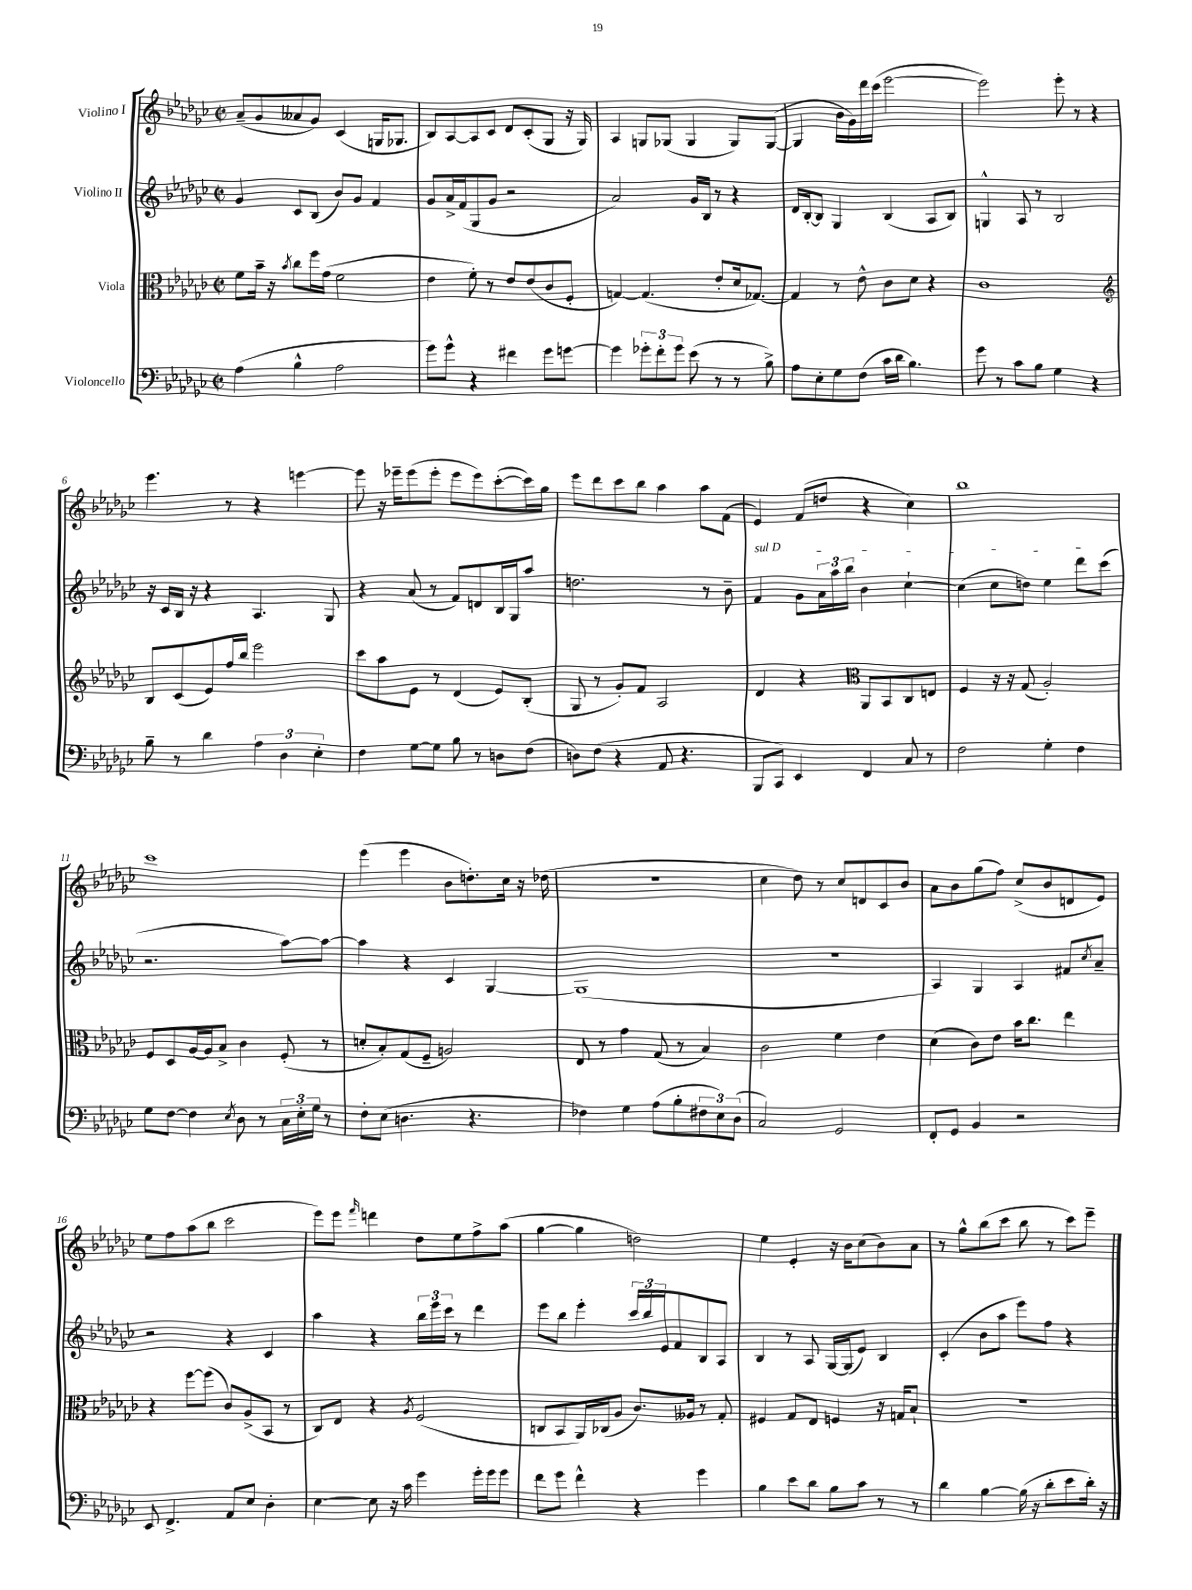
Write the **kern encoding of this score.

**kern	**kern	**kern	**kern
*part4	*part3	*part2	*part1
*staff4	*staff3	*staff2	*staff1
*I"Violoncello	*I"Viola	*I"Violino II	*I"Violino I
*clefF4	*clefC3	*clefG2	*clefG2
*k[b-e-a-d-g-c-]	*k[b-e-a-d-g-c-]	*k[b-e-a-d-g-c-]	*k[b-e-a-d-g-c-]
*M2/2	*M2/2	*M2/2	*M2/2
*met(c|)	*met(c|)	*met(c|)	*met(c|)
=1	=1	=1	=1
(4A-\	8f\L	4g-/	(8a-~/L
.	16b-~\Jk	.	8g-/
.	16r	.	.
.	8qb-/	.	.
4B-^^\	8cc-\L	8c-/L	8a--X/
.	16ff\L	(8B-/J	8g-/J)
.	(16g-\JJ	.	.
2A-\	2f\	8b-/L)	(4c-/
.	.	8g-/J	.
.	.	4f/	16Gn/KL
.	.	.	8.G-X/J
=2	=2	=2	=2
8g-\L)	4e-\	8g-/L	8B-/L)
8g-^^\J	.	16a-^/L	[8A-/
.	.	(16f/J	.
4r	8f'\)	8G-/	8A-/]
.	8r	8g-/J	8c-/J
4f#X\	8e-/L	2r	8d-/L
.	(8e-/	.	(8c-'/
8g-\L	8c-/	.	8G-/J
[8gn\J	8F'/J	.	16r
.	.	.	16G-/)
=3	=3	=3	=3
4g\]	[4Gn/)	2a-/)	4A-/
12g-X'\L	(4.G/]	.	8Gn/L
12f'\	.	.	.
.	.	.	(8G-X/J
12g-\J	.	.	.
(8e-\	.	16g-/LL	4G-/
.	.	16B-/JJ	.
8r	8e-'/L	8r	.
8r	16d-/k	4r	8G-/L)
.	[8.G-X/J)	.	.
8B-^\)	.	.	([8G-/J
=4	=4	=4	=4
8A-\L	4G-/]	16d-/LL	4G-/]
.	.	[16B-'/J	.
8E-'\	.	8B-/J]	.
8G-\	8r	4G-/	16b-\LL
.	.	.	16g-\)
(8F\J	8e-^^\	.	16ddd-\
.	.	.	(16ccc-\JJ
16c-\LL	8c-\L	(4B-/	[2eee-\
16d-\JJ	.	.	.
4.B-\)	8d-\J	.	.
.	4r	8A-/L	.
.	.	8B-/J)	.
=5	=5	=5	=5
8g-\	1c-	4Gn^^/	2eee-\])
8r	.	.	.
8c-\L	.	8A-/	.
8B-\J	.	8r	.
4G-\	.	2B-/	8eee-'\
.	.	.	8r
4r	.	.	4r
!!LO:LB:g=z
=6	=6	=6	=6
*	*clefG2	*	*
8B-~\	8B-/L	16r	4.eee-\
.	.	16c-/LL	.
8r	(8c-/	16B-/JJ	.
.	.	16r	.
4d-\	8e-/)	4r	.
.	16ff/L	.	8r
.	16bb-/JJ	.	.
6A-\	2eee-\	4.A-/	4r
6D-\	.	.	.
.	.	.	[4eeen\
6E-'\	.	.	.
.	.	8G-/	.
=7	=7	=7	=7
4F\	8ccc-\L	4r	8eee\]
.	8aa-\	.	16r
.	.	.	16eee-X~\KL
[8G-\L	8e-\J	(8a-/	(8eee-\
8G-\J]	8r	8r	8eee-'\J
8B-\	(4d-/	8f/L)	8eee-\L
8r	.	8dn/	8eee-\)
8Dn\L	8e-/L)	16B-/L	([8ccc-'\
.	.	16G-/J	.
(8F\J	(8B-'/J	8aa-/J	16ccc-\L])
.	.	.	16gg-\JJ
=8	=8	=8	=8
8Dn\L)	8G-/	2.ddn\	8eee-\L
(8F\J	8r	.	8ddd-\
4r	8g-'/L)	.	8ccc-\
.	8f/J	.	8bb-\J
8AA-/	2A-/	.	4aa-\
4.r	.	.	.
.	.	8r	8aa-\L
.	.	8b-~\	(8f\J
=9	=9	=9	=9
!	!	!LO:TX:a:i:t=sul D	!
8BBB-/L	4d-/	4f/	4e-/)
8CC-/J)	.	.	.
4EE-/	4r	8g-\L	(8f/L
.	.	24a-\L	8ddn/J
.	.	24aa-\	.
.	.	24bb-\JJ	.
*	*clefC3	*	*
4FF/	8AA-/L	4b-\	4r
.	8BB-/	.	.
8C-/	8C-/	[4cc-`\	4cc-\)
8r	8En/J	.	.
=10	=10	=10	=10
2F\	4F/	(4cc-\]	1bb-
.	16r	8cc-\L	.
.	16r	.	.
.	(8G-/	8ddn\J)	.
4G-'\	2A-'/)	4ee-\	.
4F\	.	8ddd-\L	.
.	.	(8ccc-\J	.
!!LO:LB:g=z
=11	=11	=11	=11
8G-\L	8F/L	2.r	1ccc-
[8F\J	8D-/	.	.
4F\]	[16A-/L	.	.
.	16A-/J]	.	.
.	8B-^/J	.	.
8qE-/	.	.	.
8D-\	4c-\	.	.
8r	.	.	.
24C-\LL	(8F'/	[8aa-\L)	.
24E-'\	.	.	.
24G-\JJ	.	.	.
8r	8r	8aa-\J_	.
=12	=12	=12	=12
8F'\L	8dn'/L	4aa-\]	(4eee-\
(8E-\J	8B-'/)	.	.
4.Dn\	(8G-/	4r	4eee-\
.	8F~/J	.	.
.	2An/)	4c-/	8b-\L
4.r	.	.	8.ddn'\)
.	.	[4G-/	.
.	.	.	16cc-\Jk
.	.	.	16r
.	.	.	(16dd-X\
=13	=13	=13	=13
4F-X\)	8E-/	(1G-]	1r
.	8r	.	.
4G-\	4g-\	.	.
(8A-\L	(8G-/	.	.
8B-'\	8r	.	.
12F#X\	4B-/)	.	.
12E-\)	.	.	.
(12D-\J	.	.	.
=14	=14	=14	=14
2C-/)	2c-\	1r	4cc-\
.	.	.	8dd-\)
.	.	.	8r
2GG-/	4f\	.	8cc-/L
.	.	.	8dn/
.	4e-\	.	8c-/
.	.	.	8b-/J
=15	=15	=15	=15
8FF'/L	(4d-\	4A-/)	8a-\L
8GG-/J	.	.	8b-\
4BB-/	8c-\L)	4G-/	(8gg-\
.	8e-\J	.	8ff\J)
2r	16b-\KL	4A-/	(8cc-^/L
.	8.cc-\J	.	.
.	.	.	8b-/
.	4ee-\	8f#X/L	8dn/
.	.	8qcc-/	.
.	.	8a-~/J	8e-/J)
!!LO:LB:g=z
=16	=16	=16	=16
8EE-/	4r	2r	8ee-\L
4.FF^/	.	.	8ff\
.	[8ff\L	.	(8aa-\
.	(8ff\J]	.	8bb-\J
8AA-/L	8c-/L)	4r	2ccc-\
8E-/J	(8A-^/	.	.
4D-'\	8BB-/J	4c-/	.
.	8r	.	.
=17	=17	=17	=17
[4E-\	8C-/L)	4aa-\	8eee-\L)
.	8E-/J	.	8eee-\J
.	.	.	16qqfff/
8E-\]	4r	4r	4dddn\
16r	.	.	.
16c-\	.	.	.
.	8qA-/	.	.
4g-\	(2F/	24bb-\LL	8dd-\L
.	.	24eee-\	.
.	.	24ccc-\JJ	.
.	.	8r	8ee-\
16g-'\LL	.	4ddd-\	8ff^\
16g-\J	.	.	.
8g-\J	.	.	(8aa-\J
=18	=18	=18	=18
8f\L	8Cn/L	8eee-\L	[4gg-\
8g-\J	8BB-/	8bb-\J	.
4f^^\	16AA-/L)	4eee-'\	4gg-\]
.	(16C-X/J	.	.
.	8A-/J	.	.
4r	8.c-/L)	24ccc-/LL	2ddn\)
.	.	24bb-/	.
.	.	24e-/J	.
.	.	8f/	.
.	16A--X/Jk	.	.
4g-\	8r	8B-/	.
.	8G-'/	8A-/J	.
=19	=19	=19	=19
4B-\	4F#X/	4B-/	4ee-\
8e-\L	8G-/L	8r	4e-'/
8d-\J	8E-/J	8A-/	.
8B-\L	4Fn/	[16G-/LL	16r
.	.	(16G-/J]	16b-\KL
8c-\J	.	8e-/J)	(8cc-\
8r	16r	4B-/	8b-\)
.	16Gn/KL	.	.
8r	8B-`/J	.	8a-\J
=20	=20	=20	=20
4d-\	1r	(4c-'/	8r
.	.	.	8gg-^^\L
[4B-\	.	8b-\L	(8bb-\
.	.	8aa-\J	8ccc-\J
(16B-\]	.	8eee-\L)	8bb-\
16r	.	.	.
8d-'\L	.	8ff\J	8r
8e-\	.	4r	8ccc-\L)
16d-'\Jk)	.	.	8eee-~\J
16r	.	.	.
==	==	==	==
*-	*-	*-	*-
